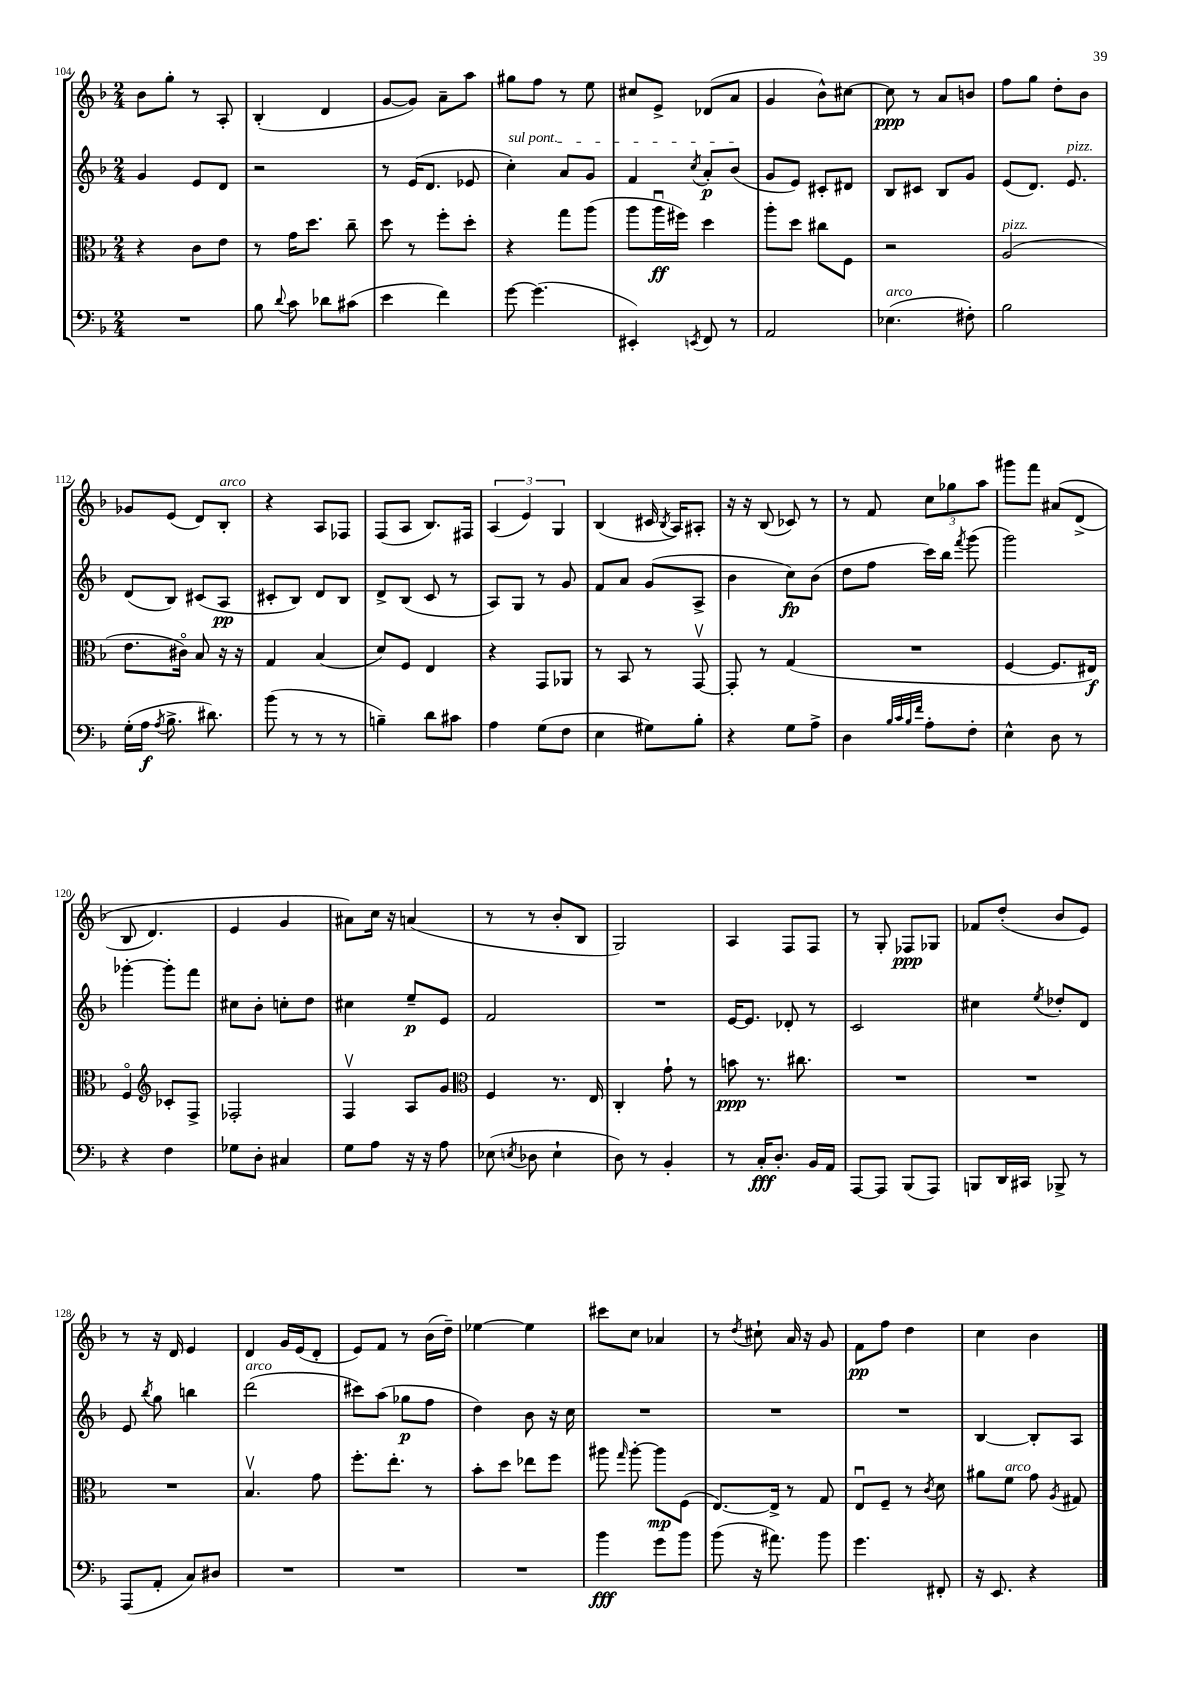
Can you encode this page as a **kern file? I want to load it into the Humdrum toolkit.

**kern	**dynam	**kern	**dynam	**kern	**dynam	**kern	**dynam
*part4	*part4	*part3	*part3	*part2	*part2	*part1	*part1
*staff4	*staff4	*staff3	*staff3	*staff2	*staff2	*staff1	*staff1
*clefF4	*	*clefC3	*	*clefG2	*	*clefG2	*
*k[b-]	*	*k[b-]	*	*k[b-]	*	*k[b-]	*
*M2/4	*	*M2/4	*	*M2/4	*	*M2/4	*
=104	=104	=104	=104	=104	=104	=104	=104
2r	.	4r	.	4g/	.	8b-\L	.
.	.	.	.	.	.	8gg'\J	.
.	.	8c\L	.	8e/L	.	8r	.
.	.	8e\J	.	8d/J	.	8A'/	.
=105	=105	=105	=105	=105	=105	=105	=105
8B-\	.	8r	.	2r	.	(4B-'/	.
8qqd/	.	.	.	.	.	.	.
8c\	.	16g\KL	.	.	.	.	.
.	.	8.dd\J	.	.	.	.	.
8d-X\L	.	.	.	.	.	4d/	.
(8c#X\J	.	8cc~\	.	.	.	.	.
=106	=106	=106	=106	=106	=106	=106	=106
4e\	.	8dd\	.	8r	.	[8g/L	.
.	.	8r	.	(16e/KL	.	8g/J])	.
.	.	.	.	8.d/J	.	.	.
4f\)	.	8ff'\L	.	.	.	8a~\L	.
.	.	8dd'\J	.	8e-X/	.	8aa\J	.
=107	=107	=107	=107	=107	=107	=107	=107
!	!	!	!	!LO:TX:a:i:t=sul pont.	!	!	!
[8g\	.	4r	.	4cc'\)	.	8gg#X\L	.
(4.g\]	.	.	.	.	.	8ff\J	.
.	.	8gg\L	.	8a/L	.	8r	.
.	.	(8aa\J	.	8g/J	.	8ee\	.
=108	=108	=108	=108	=108	=108	=108	=108
4EE#X'/)	.	8aa\L	.	4f/	.	8cc#X/L	.
.	.	16aau\L	ff	.	.	8e^/J	.
.	.	16ff#X\JJ)	.	.	.	.	.
8qEEn/	.	.	.	8qcc/	.	.	.
8FF/	.	4dd\	.	8a'/L	p	(8d-X/L	.
8r	.	.	.	(8b-/J	.	8a/J	.
=109	=109	=109	=109	=109	=109	=109	=109
2AA/	.	8aa'\L	.	8g/L	.	4g/	.
.	.	8dd\J	.	8e/J)	.	.	.
.	.	8cc#X\L	.	8c#X'/L	.	8b-^^\L)	.
.	.	8F\J	.	8d#X/J	.	[8cc#X\J	.
=110	=110	=110	=110	=110	=110	=110	=110
!LO:TX:a:i:t=arco	!	!	!	!	!	!	!
(4.E-X\	.	2r	.	8B-/L	.	8cc#\]	ppp
.	.	.	.	8c#X/J	.	8r	.
.	.	.	.	8B-/L	.	8a/L	.
8F#X'\)	.	.	.	8g/J	.	8bn/J	.
=111	=111	=111	=111	=111	=111	=111	=111
!	!	!LO:TX:a:i:t=pizz.	!	!	!	!	!
2B-\	.	(2A/	.	(8e/L	.	8ff\L	.
.	.	.	.	8.d/J)	.	8gg\J	.
.	.	.	.	.	.	8dd'\L	.
!	!	!	!	!LO:TX:a:i:t=pizz.	!	!	!
.	.	.	.	8.e/	.	.	.
.	.	.	.	.	.	8b-\J	.
!!LO:LB:g=z
=112	=112	=112	=112	=112	=112	=112	=112
(16G'\LL	.	8.e\L	.	(8d/L	.	8g-X/L	.
16A\JJ	f	.	.	.	.	.	.
8qA/	.	.	.	.	.	.	.
8.B-^\	.	.	.	8B-/J)	.	(8e/J	.
.	.	16c#X\Jk)	.	.	.	.	.
.	.	8B-/	.	(8c#X/L	.	8d/L)	.
8.d#X\)	.	.	.	.	.	.	.
!	!	!	!	!	!	!LO:TX:a:i:t=arco	!
.	.	16r	.	8A/J	pp	8B-'/J	.
.	.	16r	.	.	.	.	.
=113	=113	=113	=113	=113	=113	=113	=113
(8b-\	.	4G/	.	8c#X'/L	.	4r	.
8r	.	.	.	8B-/J)	.	.	.
8r	.	(4B-/	.	8d/L	.	8A/L	.
8r	.	.	.	8B-/J	.	8F-X/J	.
=114	=114	=114	=114	=114	=114	=114	=114
4Bn~\)	.	8d/L)	.	8d^/L	.	(8F/L	.
.	.	8F/J	.	(8B-/J	.	8A/J	.
8d\L	.	4E/	.	8c/	.	8.B-/L)	.
8c#X\J	.	.	.	8r	.	.	.
.	.	.	.	.	.	16F#X/Jk	.
=115	=115	=115	=115	=115	=115	=115	=115
4A\	.	4r	.	8A/L)	.	(6A/	.
.	.	.	.	8G/J	.	.	.
.	.	.	.	.	.	6e/)	.
(8G\L	.	8GG/L	.	8r	.	.	.
.	.	.	.	.	.	6G/	.
8F\J	.	8AA-X/J	.	8g/	.	.	.
=116	=116	=116	=116	=116	=116	=116	=116
4E\	.	8r	.	8f/L	.	(4B-/	.
.	.	8BB-/	.	8a/J	.	.	.
8G#X\L)	.	8r	.	(8g/L	.	16c#X/	.
.	.	.	.	.	.	8qB-/	.
.	.	.	.	.	.	16A/KL)	.
8B-'\J	.	[8GGv/	.	8A^/J	.	8A#X'/J	.
=117	=117	=117	=117	=117	=117	=117	=117
4r	.	8GG'/]	.	4b-\	.	16r	.
.	.	.	.	.	.	16r	.
.	.	8r	.	.	.	(8B-/	.
8G\L	.	(4G/	.	8cc\L)	fp	8c-X/)	.
8A^\J	.	.	.	(8b-\J	.	8r	.
=118	=118	=118	=118	=118	=118	=118	=118
4D\	.	2r	.	8dd\L	.	8r	.
.	.	.	.	8ff\J	.	8f/	.
32qqB-/LLL	.	.	.	.	.	.	.
32qqc/	.	.	.	.	.	.	.
32qqB-/	.	.	.	.	.	.	.
32qqf/JJJ	.	.	.	.	.	.	.
8A'\L	.	.	.	16ccc\LL)	.	12cc\L	.
.	.	.	.	16bb-\JJ	.	.	.
.	.	.	.	.	.	12gg-X\	.
.	.	.	.	8qfff/	.	.	.
8F'\J	.	.	.	(8ggg\	.	.	.
.	.	.	.	.	.	12aa\J	.
=119	=119	=119	=119	=119	=119	=119	=119
4E^^\	.	[4F/	.	2ggg\)	.	8ggg#X\L	.
.	.	.	.	.	.	8fff\J	.
8D\	.	8.F/L]	.	.	.	(8a#X/L	.
8r	.	.	.	.	.	(8d^/J	.
.	.	16E#X/Jk)	f	.	.	.	.
!!LO:LB:g=z
=120	=120	=120	=120	=120	=120	=120	=120
4r	.	4F/	.	[4ggg-X'\	.	8B-/	.
.	.	.	.	.	.	4.d/)	.
*	*	*clefG2	*	*	*	*	*
4F\	.	8c-X'/L	.	8ggg-'\L]	.	.	.
.	.	8F^/J	.	8fff\J	.	.	.
=121	=121	=121	=121	=121	=121	=121	=121
8G-X\L	.	2F-X'/	.	8cc#X\L	.	4e/	.
8D'\J	.	.	.	8b-'\J	.	.	.
4C#X/	.	.	.	8ccn'\L	.	4g/	.
.	.	.	.	8dd\J	.	.	.
=122	=122	=122	=122	=122	=122	=122	=122
8G\L	.	4Fv/	.	4cc#X\	.	8a#X\L)	.
8A\J	.	.	.	.	.	16cc\Jk	.
.	.	.	.	.	.	16r	.
16r	.	8A/L	.	8ee~/L	p	(4an/	.
16r	.	.	.	.	.	.	.
8A\	.	8g/J	.	8e/J	.	.	.
=123	=123	=123	=123	=123	=123	=123	=123
*	*	*clefC3	*	*	*	*	*
(8E-X\	.	4F/	.	2f/	.	8r	.
8qEn/	.	.	.	.	.	.	.
8D-X\	.	.	.	.	.	8r	.
4E`\	.	8.r	.	.	.	8b-'/L	.
.	.	.	.	.	.	8B-/J	.
.	.	16E/	.	.	.	.	.
=124	=124	=124	=124	=124	=124	=124	=124
8D\)	.	4C'/	.	2r	.	2G/)	.
8r	.	.	.	.	.	.	.
4BB-'/	.	8g`\	.	.	.	.	.
.	.	8r	.	.	.	.	.
=125	=125	=125	=125	=125	=125	=125	=125
8r	.	8bn\	ppp	[16e/KL	.	4A/	.
.	.	.	.	8.e/J]	.	.	.
16C'/KL	fff	8.r	.	.	.	.	.
8.D'/J	.	.	.	.	.	.	.
.	.	.	.	8d-X'/	.	8F/L	.
.	.	8.cc#X\	.	.	.	.	.
16BB-/LL	.	.	.	8r	.	8F/J	.
16AA/JJ	.	.	.	.	.	.	.
=126	=126	=126	=126	=126	=126	=126	=126
[8AAA/L	.	2r	.	2c/	.	8r	.
8AAA/J]	.	.	.	.	.	8G'/	.
(8BBB-/L	.	.	.	.	.	8F-X/L	ppp
8AAA/J)	.	.	.	.	.	8G-X/J	.
=127	=127	=127	=127	=127	=127	=127	=127
8BBBn/L	.	2r	.	4cc#X\	.	8f-X/L	.
16DD/L	.	.	.	.	.	(8dd'/J	.
16CC#X/JJ	.	.	.	.	.	.	.
.	.	.	.	8qee/	.	.	.
8BBB-X^/	.	.	.	8dd-X'/L	.	8b-/L	.
8r	.	.	.	8d/J	.	8e/J)	.
!!LO:LB:g=z
=128	=128	=128	=128	=128	=128	=128	=128
(8AAA/L	.	2r	.	8e/	.	8r	.
.	.	.	.	8qbb-/	.	.	.
8AA'/J	.	.	.	8gg\	.	16r	.
.	.	.	.	.	.	16d/	.
8C/L)	.	.	.	4bbn\	.	4e/	.
8D#X/J	.	.	.	.	.	.	.
=129	=129	=129	=129	=129	=129	=129	=129
!	!	!	!	!LO:TX:a:i:t=arco	!	!	!
2r	.	4.B-v/	.	(2ddd\	.	4d/	.
.	.	.	.	.	.	16g/LL	.
.	.	.	.	.	.	(16e/J	.
.	.	8g\	.	.	.	8d'/J	.
=130	=130	=130	=130	=130	=130	=130	=130
2r	.	8.ff'\L	.	8ccc#X\L)	.	8e/L)	.
.	.	.	.	(8aa\J	.	8f/J	.
.	.	8.ee'\J	.	.	.	.	.
.	.	.	.	8gg-X\L	p	8r	.
.	.	8r	.	8ff\J	.	(16b-\LL	.
.	.	.	.	.	.	16dd~\JJ)	.
=131	=131	=131	=131	=131	=131	=131	=131
2r	.	8b-'\L	.	4dd\)	.	[4ee-X\	.
.	.	8dd\J	.	.	.	.	.
.	.	8ee-X\L	.	8b-\	.	4ee-\]	.
.	.	8ff\J	.	16r	.	.	.
.	.	.	.	16cc\	.	.	.
=132	=132	=132	=132	=132	=132	=132	=132
4b-\	fff	8aa#X\	.	2r	.	8ccc#X\L	.
.	.	16qqgg/	.	.	.	.	.
.	.	[8aa#'\	.	.	.	8cc\J	.
8g\L	.	8aa#\L]	mp	.	.	4a-X/	.
8b-\J	.	(8F\J	.	.	.	.	.
=133	=133	=133	=133	=133	=133	=133	=133
(8b-\	.	[8.E/L)	.	2r	.	8r	.
.	.	.	.	.	.	8qdd/	.
16r	.	.	.	.	.	8cc#X`\	.
8.a#X\)	.	16E^/Jk]	.	.	.	.	.
.	.	8r	.	.	.	16a/	.
.	.	.	.	.	.	16r	.
8b-\	.	8G/	.	.	.	8g/	.
=134	=134	=134	=134	=134	=134	=134	=134
4.g\	.	8Eu/L	.	2r	.	8f\L	pp
.	.	8F~/J	.	.	.	8ff\J	.
.	.	8r	.	.	.	4dd\	.
.	.	8qc/	.	.	.	.	.
8FF#X'/	.	8d\	.	.	.	.	.
=135	=135	=135	=135	=135	=135	=135	=135
16r	.	8a#X\L	.	[4B-/	.	4cc\	.
8.EE/	.	.	.	.	.	.	.
!	!	!LO:TX:a:i:t=arco	!	!	!	!	!
.	.	8f\J	.	.	.	.	.
4r	.	8g\	.	8B-'/L]	.	4b-\	.
.	.	8qA/	.	.	.	.	.
.	.	8G#X/	.	8A/J	.	.	.
==	==	==	==	==	==	==	==
*-	*-	*-	*-	*-	*-	*-	*-
